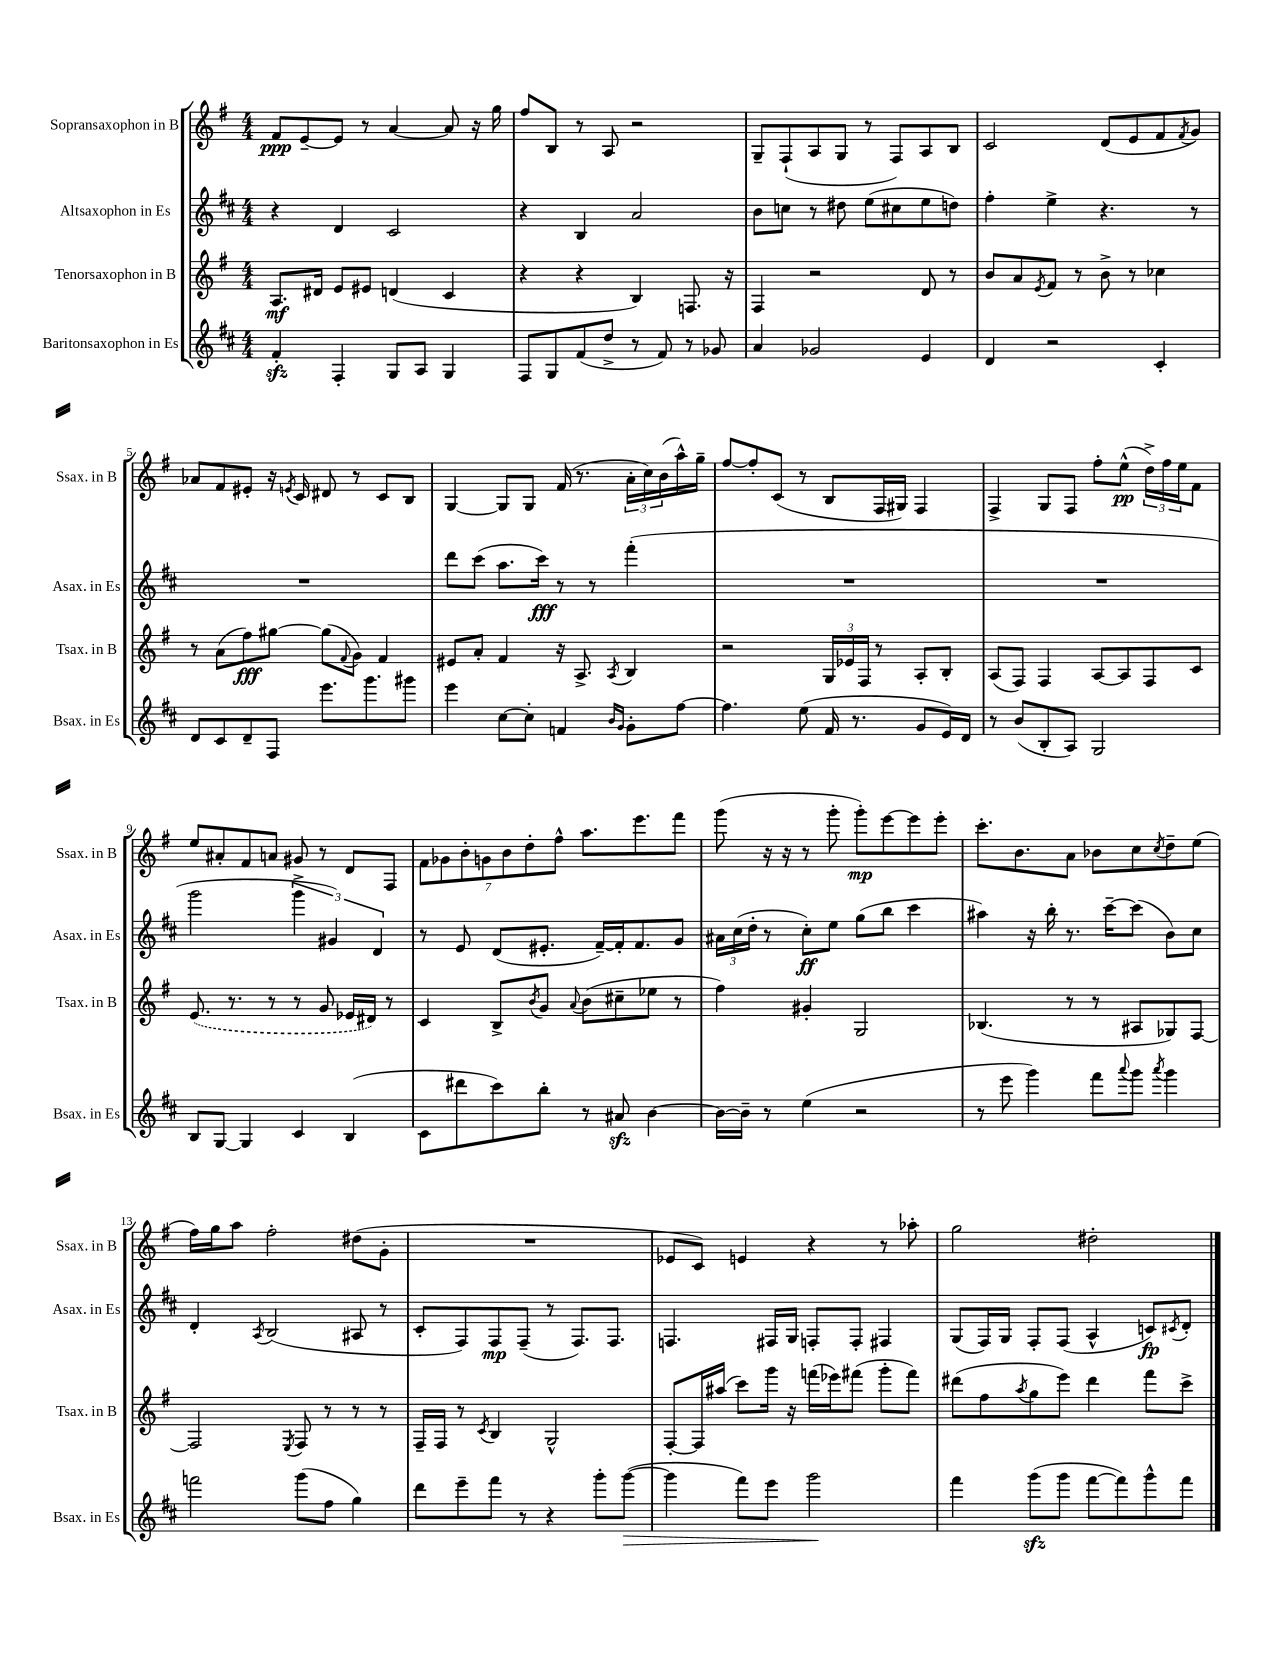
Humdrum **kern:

**kern	**dynam	**kern	**dynam	**kern	**dynam	**kern	**dynam
*part4	*part4	*part3	*part3	*part2	*part2	*part1	*part1
*staff4	*staff4	*staff3	*staff3	*staff2	*staff2	*staff1	*staff1
*I"Baritonsaxophon in Es	*	*I"Tenorsaxophon in B	*	*I"Altsaxophon in Es	*	*I"Sopransaxophon in B	*
*I'Bsax. in Es	*	*I'Tsax. in B	*	*I'Asax. in Es	*	*I'Ssax. in B	*
*clefG2	*	*clefG2	*	*clefG2	*	*clefG2	*
*k[f#c#]	*	*k[f#]	*	*k[f#c#]	*	*k[f#]	*
*M4/4	*	*M4/4	*	*M4/4	*	*M4/4	*
=1	=1	=1	=1	=1	=1	=1	=1
4f#zz'/	.	8.A/L	mf	4r	.	8f#/L	ppp
.	.	.	.	.	.	[8e~/	.
.	.	16d#X/Jk	.	.	.	.	.
4F#'/	.	8e/L	.	4d/	.	8e/J]	.
.	.	8e#X/J	.	.	.	8r	.
8G/L	.	(4dn/	.	2c#/	.	[4a/	.
8A/J	.	.	.	.	.	.	.
4G/	.	4c/	.	.	.	8a/]	.
.	.	.	.	.	.	16r	.
.	.	.	.	.	.	16gg\	.
=2	=2	=2	=2	=2	=2	=2	=2
8F#/L	.	4r	.	4r	.	8ff#/L	.
8G/	.	.	.	.	.	8B/J	.
(8f#/	.	4r	.	4B/	.	8r	.
8dd^/J	.	.	.	.	.	8A/	.
8r	.	4B/)	.	2a/	.	2r	.
8f#/)	.	.	.	.	.	.	.
8r	.	8.Fn/	.	.	.	.	.
8g-X/	.	.	.	.	.	.	.
.	.	16r	.	.	.	.	.
=3	=3	=3	=3	=3	=3	=3	=3
4a/	.	4F#/	.	8b\L	.	8G~/L	.
.	.	.	.	8ccn\J	.	(8F#`/	.
2g-X/	.	2r	.	8r	.	8A/	.
.	.	.	.	8dd#X\	.	8G/J	.
.	.	.	.	(8ee\L	.	8r	.
.	.	.	.	8cc#X\	.	8F#/L)	.
4e/	.	8d/	.	8ee\	.	8A/	.
.	.	8r	.	8ddn\J)	.	8B/J	.
=4	=4	=4	=4	=4	=4	=4	=4
4d/	.	8b/L	.	4ff#'\	.	2c/	.
.	.	8a/	.	.	.	.	.
.	.	8qe/	.	.	.	.	.
2r	.	8f#/J	.	4ee^\	.	.	.
.	.	8r	.	.	.	.	.
.	.	8b^\	.	4.r	.	(8d/L	.
.	.	8r	.	.	.	8e/	.
4c#'/	.	4cc-X\	.	.	.	8f#/	.
.	.	.	.	.	.	8qf#/	.
.	.	.	.	8r	.	8g/J)	.
!!LO:LB:g=z
=5	=5	=5	=5	=5	=5	=5	=5
8d/L	.	8r	.	1r	.	8a-X/L	.
8c#/	.	(8a\L	.	.	.	8f#/	.
8d~/	.	8ff#\)	fff	.	.	8e#X'/J	.
8F#/J	.	[8gg#X\J	.	.	.	16r	.
.	.	.	.	.	.	8qen/	.
.	.	.	.	.	.	16c/	.
8.eee\L	.	(8gg#\L]	.	.	.	8d#X/	.
.	.	8qqf#/	.	.	.	.	.
.	.	8g\J)	.	.	.	8r	.
8.ggg\	.	.	.	.	.	.	.
.	.	4f#/	.	.	.	8c/L	.
8ggg#X\J	.	.	.	.	.	8B/J	.
=6	=6	=6	=6	=6	=6	=6	=6
4eee\	.	8e#X/L	.	8ddd\L	.	[4G/	.
.	.	8a'/J	.	(8ccc#\J	.	.	.
[8cc#\L	.	4f#/	.	8.aa\L	.	8G/L]	.
8cc#'\J]	.	.	.	.	.	8G/J	.
.	.	.	.	16ccc#\Jk)	fff	.	.
4fn/	.	16r	.	8r	.	(16f#/	.
.	.	8.A^/	.	.	.	8.r	.
.	.	.	.	8r	.	.	.
16qqb/LL	.	.	.	.	.	.	.
16qqg/JJ	.	8qA/	.	.	.	.	.
8g'\L	.	4B/	.	(4fff#'\	.	24a'\LL	.
.	.	.	.	.	.	24cc\)	.
.	.	.	.	.	.	(24b\	.
[8ff#\J	.	.	.	.	.	16aa^^\)	.
.	.	.	.	.	.	16gg~\JJ	.
=7	=7	=7	=7	=7	=7	=7	=7
4.ff#\]	.	2r	.	1r	.	[8ff#/L	.
.	.	.	.	.	.	8ff#'/]	.
.	.	.	.	.	.	(8c/J	.
(8ee\	.	.	.	.	.	8r	.
16f#/	.	24G/LL	.	.	.	8B/L	.
.	.	24e-X/	.	.	.	.	.
8.r	.	.	.	.	.	.	.
.	.	24F#/JJ	.	.	.	.	.
.	.	8r	.	.	.	16F#/L	.
.	.	.	.	.	.	16G#X/JJ)	.
8g/L	.	8A'/L	.	.	.	4F#/	.
16e/L)	.	8B'/J	.	.	.	.	.
16d/JJ	.	.	.	.	.	.	.
=8	=8	=8	=8	=8	=8	=8	=8
8r	.	(8A/L	.	1r	.	4F#^/	.
(8b/L	.	8F#/J)	.	.	.	.	.
8B'/	.	4F#/	.	.	.	8G/L	.
8A/J)	.	.	.	.	.	8F#/J	.
2G/	.	[8A/L	.	.	.	8ff#'\L	.
.	.	8A/]	.	.	.	(8ee^^\J	pp
.	.	8F#/	.	.	.	24dd^\LL)	.
.	.	.	.	.	.	24ff#\	.
.	.	.	.	.	.	24ee\J	.
.	.	8c/J	.	.	.	8f#\J	.
!!LO:LB:g=z
=9	=9	=9	=9	=9	=9	=9	=9
8B/L	.	(8.e/	.	2ggg\	.	8ee/L	.
[8G/J	.	.	.	.	.	8a#X'/	.
.	.	8.r	.	.	.	.	.
4G/]	.	.	.	.	.	8f#/	.
.	.	8r	.	.	.	8an/J	.
4c#/	.	8r	.	6ggg^\	.	8g#X/	.
.	.	8g/	.	.	.	8r	.
.	.	.	.	6g#X/)	.	.	.
(4B/	.	16e-X/LL	.	.	.	8d/L	.
.	.	16d#X/JJ)	.	.	.	.	.
.	.	.	.	6d/	.	.	.
.	.	8r	.	.	.	8F#/J	.
=10	=10	=10	=10	=10	=10	=10	=10
8c#\L	.	4c/	.	8r	.	14f#\L	.
.	.	.	.	.	.	14g-X\	.
8ddd#X\	.	.	.	8e/	.	.	.
.	.	.	.	.	.	14b'\	.
.	.	.	.	.	.	14gn\	.
8ccc#\)	.	8B^/L	.	(8d/L	.	.	.
.	.	.	.	.	.	14b\	.
.	.	.	.	.	.	14dd'\	.
.	.	8qb/	.	.	.	.	.
8bb'\J	.	8g/J	.	8.e#X'/J	.	.	.
.	.	.	.	.	.	14ff#^^\J	.
.	.	8qqa/	.	.	.	.	.
8r	.	(8b\L	.	.	.	8.aa\L	.
.	.	.	.	[16f#~/LL)	.	.	.
8a#Xzz/	.	8cc#X~\	.	16f#'/J]	.	.	.
.	.	.	.	8.f#/	.	8.eee\	.
[4b\	.	8ee-X\J	.	.	.	.	.
.	.	8r	.	8g/J	.	8fff#\J	.
=11	=11	=11	=11	=11	=11	=11	=11
16b\LL_	.	4ff#\)	.	24a#X\LL	.	(8ggg\	.
.	.	.	.	(24cc#\	.	.	.
16b~\JJ]	.	.	.	.	.	.	.
.	.	.	.	24dd'\JJ	.	.	.
8r	.	.	.	8r	.	16r	.
.	.	.	.	.	.	16r	.
(4ee\	.	4g#X'/	.	8cc#'\L)	ff	8r	.
.	.	.	.	8ee\J	.	8ggg'\	.
2r	.	2G/	.	(8gg\L	.	8ggg'\L)	mp
.	.	.	.	8bb\J	.	[8eee\	.
.	.	.	.	4ccc#\	.	8eee\]	.
.	.	.	.	.	.	8eee'\J	.
=12	=12	=12	=12	=12	=12	=12	=12
8r	.	(4.B-X/	.	4aa#X\)	.	8.ccc'\L	.
8eee\	.	.	.	.	.	.	.
.	.	.	.	.	.	8.b\	.
4ggg\)	.	.	.	16r	.	.	.
.	.	.	.	16bb'\	.	.	.
.	.	8r	.	8.r	.	8a\J	.
8fff#\L	.	8r	.	.	.	8b-X\L	.
.	.	.	.	[16ccc#~\KL	.	.	.
8qqaaa/	.	.	.	.	.	.	.
8ggg\J	.	8A#X/L	.	(8ccc#\J]	.	8cc\	.
8qaaa/	.	.	.	.	.	8qcc/	.
4ggg\	.	8G-X/)	.	8b\L)	.	8dd~\	.
.	.	[8F#/J	.	8cc#\J	.	(8ee\J	.
!!LO:LB:g=z
=13	=13	=13	=13	=13	=13	=13	=13
2fffn\	.	2F#/]	.	4d'/	.	16ff#\LL)	.
.	.	.	.	.	.	16gg\J	.
.	.	.	.	.	.	8aa\J	.
.	.	.	.	8qA/	.	.	.
.	.	.	.	(2B/	.	2ff#'\	.
.	.	8qE/	.	.	.	.	.
(8ggg\L	.	8F#/	.	.	.	.	.
8ff#\J	.	8r	.	.	.	.	.
4gg\)	.	8r	.	8A#X/	.	(8dd#X\L	.
.	.	8r	.	8r	.	8g'\J	.
=14	=14	=14	=14	=14	=14	=14	=14
8ddd\L	.	16F#~/LL	.	8c#'/L	.	1r	.
.	.	16F#/JJ	.	.	.	.	.
8eee~\	.	8r	.	8F#/)	.	.	.
.	.	8qc/	.	.	.	.	.
8fff#\J	.	4B/	.	8F#/	mp	.	.
8r	.	.	.	(8F#~/J	.	.	.
4r	.	2G^^/	.	8r	.	.	.
.	.	.	.	8.F#/L)	.	.	.
8ggg'\L	.	.	.	.	.	.	.
.	.	.	.	8.F#/J	.	.	.
!	!LO:HP:b	!	!	!	!	!	!
([8ggg\J	>	.	.	.	.	.	.
=15	=15	=15	=15	=15	=15	=15	=15
4ggg\]	.	[8F#'/L	.	4.Fn/	.	8e-X/L	.
.	.	16F#/L]	.	.	.	8c/J)	.
.	.	(16aa#X/JJ	.	.	.	.	.
8fff#\L)	.	8ccc\L)	.	.	.	4en/	.
8eee\J	.	16ggg\Jk	.	16F#X/LL	.	.	.
.	.	16r	.	16G/JJ	.	.	.
2ggg\	.	(16fffn\LL	.	8Fn'/L	.	4r	.
.	.	16eee-X\J)	.	.	.	.	.
.	.	(8fff#X\J	.	8F'/J	.	.	.
.	.	8ggg'\L	.	4F#X/	.	8r	.
.	.	8fff#\J)	.	.	.	8aa-X'\	.
.	]	.	.	.	.	.	.
=16	=16	=16	=16	=16	=16	=16	=16
4fff#\	.	(8ddd#X\L	.	(8G/L	.	2gg\	.
.	.	8ff#\	.	16F#/L)	.	.	.
.	.	.	.	16G/JJ	.	.	.
.	.	8qaa/	.	.	.	.	.
(8gggzz\L	.	8gg\	.	8F#'/L	.	.	.
8ggg\J	.	8eee\J)	.	(8F#/J	.	.	.
[8fff#\L	.	4ddd#\	.	4A^^/	.	2dd#X'\	.
8fff#\])	.	.	.	.	.	.	.
8ggg^^\	.	8fff#\L	.	8cn/L)	fp	.	.
.	.	.	.	8qc#X/	.	.	.
8fff#\J	.	8ccc^\J	.	8d'/J	.	.	.
==	==	==	==	==	==	==	==
*-	*-	*-	*-	*-	*-	*-	*-
